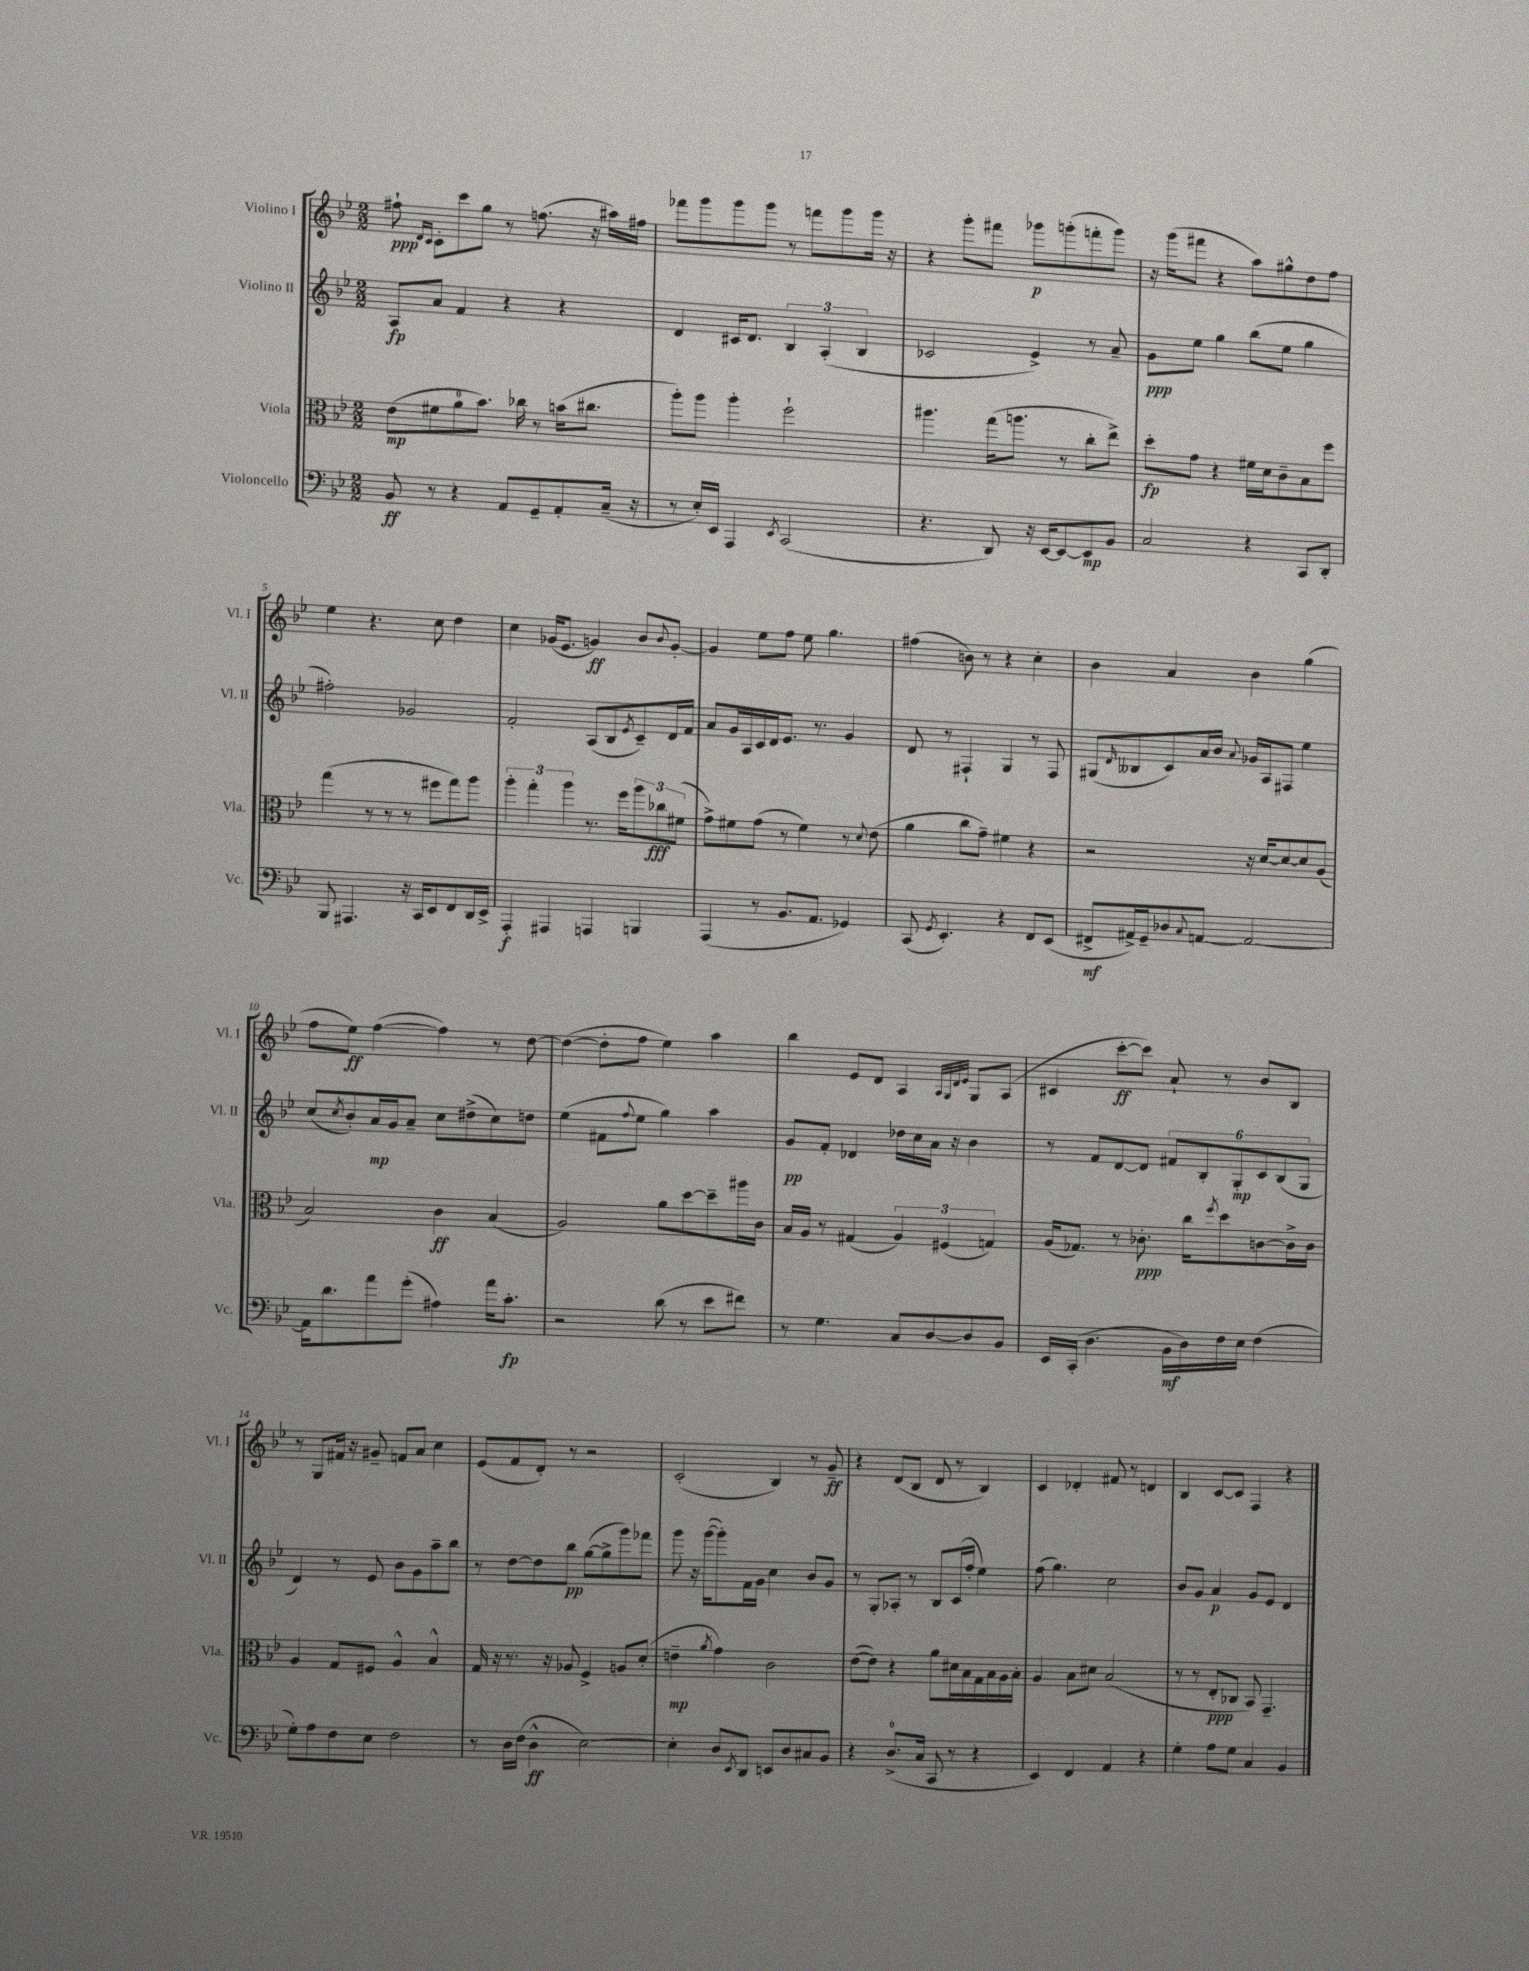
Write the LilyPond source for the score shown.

<<
\new StaffGroup <<
\new Staff = "s0" \with { instrumentName = "Violino I" shortInstrumentName = "Vl. I" } {
    \clef treble \key bes \major \numericTimeSignature \time 2/2
    fis''8-!\ppp \grace { d'16 c'16 } c'8-. c'''8 g''8 r8 f''8.( r16 ais''16) fis''16 |
    fes'''8 g'''8 g'''8 g'''8 r8 f'''8 g'''8 g'''16 r16 |
    r4 g'''8-. fis'''8 ges'''8\p g'''8-.( f'''8-. g'''8) |
    r16 g'''16( fis'''8 r4 a''8) gis''8-^ d''8 f''8 |
    ees''4 r4. c''8 d''4 |
    c''4 ges'16( ees'8. g'4\ff) bes'8 \appoggiatura { bes'8 } g'8~-. |
    g'4 ees''8 f''8 ees''8 g''4. |
    fis''4( b'8) r8 r4 c''4-. |
    bes'4 a'4 bes'4 g''4( |
    f''8 ees''8\ff) f''4~( f''4) r8 d''8~ |
    d''4~( d''8-. f''8 ees''4) a''4 |
    bes''4 ees'8 d'8 a4 \grace { a32 g32 d'32 ees'32 } g8 a8( |
    cis'4 c'''8~-.\ff c'''8) a'8-! r8 bes'8 bes8 |
    r8 g8 fis'16 r16 gis'8-- f'8 a'8 c''4 |
    ees'8( f'8 d'8-.) r8 r2 |
    c'2-.( bes4) r8 g'8--\ff |
    r4 d'8( bes8 d'8 r8 bes4) |
    c'4 des'4-. fis'8 r8 d'4 |
    bes4 c'8~ c'8 f4 r4 \bar "|." |
}
\new Staff = "s1" \with { instrumentName = "Violino II" shortInstrumentName = "Vl. II" } {
    \clef treble \key bes \major \numericTimeSignature \time 2/2
    a8\fp a'8 f'4 r4 r4 |
    d'4 cis'16 d'8. \tuplet 3/2 { bes4 a4-.( bes4 } |
    ces'2 ees'4->) r8 a'8-- |
    g'8\ppp ees''8 g''4 bes''8( ees''8 g''4 |
    fis''2-.) ges'2 |
    f'2-. a8( bes8 \acciaccatura { ees'8 } c'8--) d'16 f'16 |
    a'8 g'16 a16 c'16 d'16 ees'8. r8. g'4 |
    d'8 r8 fis4-! g4 r8 fis8 |
    gis8( \grace { d'16 } beses8 c'8) a'16 bes'16 \appoggiatura { a'8 } ges'16 a16 fis8 ees''4 |
    c''8( \acciaccatura { c''8 } bes'8-.) a'16\mp g'16 a'8-- c''8 dis''8->( c''8) d''8 |
    ees''4( fis'8 \appoggiatura { f''8 } ees''8 g''4) a''4 |
    g'8\pp f'8-. des'4 des''16 c''16 a'16 r16 bes'4 |
    r8 f'8 d'8~ d'8 \tuplet 6/4 { fis'8 bes8-. g8-.\mp c'8 bes8( g8 } |
    d'4) r8 ees'8 bes'8 g'8 a''8-- bes''8 |
    r8 d''8~ d''8 bes''8\pp g''8~( g''8-> g'''8) fes'''8 |
    g'''8 r16 g'''16~( g'''8-.) f'16 g'16 c''4 bes'8 g'8 |
    r8 g8-. aes8-. r8 bes8 c'16( f''16-. ees''4) |
    f''8( g''4.) c''2 |
    bes'8 g'8 a'4\p g'8 ees'8 d'4 \bar "|." |
}
\new Staff = "s2" \with { instrumentName = "Viola" shortInstrumentName = "Vla." } {
    \clef alto \key bes \major \numericTimeSignature \time 2/2
    ees'8\mp( fis'8 a'8-0 bes'8.) ces''16 r8 b'16( cis''8. |
    a''8-.) a''8 a''4-. f''2-! |
    ais''4. g''16( a''8. r8 c''8-. ees''8->) |
    d''8-.\fp g'8 r4 fis'16 d'16 c'8-- bes8 f''8 |
    g''4( r8 r8 r8 fis''8 g''8) a''8 |
    \tuplet 3/2 { a''4-. g''4-. a''4 } r8. f''16 \tuplet 3/2 { a''8 ces''8\fff fis'8( } |
    g'8->) fis'8 g'8( r8 fis'4) r8 \appoggiatura { d'8 } ees'8( |
    a'4 c''8 g'8--) fis'4 r4 |
    r2 r16 d'16~ d'8~ d'8 a8( |
    bes2) c'4\ff bes4( |
    a2) a'8 d''8~ d''8-- ais''16 c'16 |
    bes16 a16 r8 gis4( \tuplet 3/2 { a4) fis4( g4) } |
    a16( ges8.) r8 ces'8.-.\ppp c''16 \acciaccatura { f''8 } d''8 c'8~ c'16-> c'16 |
    a4 g8 fis8 a4-^ bes4-^ |
    g16 r16 r8. r16 aes8 f4-> a8 d'8-.( |
    e'4--\mp \acciaccatura { a'8 } g'4) c'2 |
    ees'8~( ees'8) r4 a'8 dis'16 bes16 g16 bes16 a16 bes16-. |
    a4 bes8 dis'8 bes2( |
    r8 r8 ees8-.\ppp ces8 bes,8) g,4.-- \bar "|." |
}
\new Staff = "s3" \with { instrumentName = "Violoncello" shortInstrumentName = "Vc." } {
    \clef bass \key bes \major \numericTimeSignature \time 2/2
    bes,8\ff r8 r4 a,8 g,8-- a,8-. c16--( r16 |
    r8 ees16-.) ees,16 a,,4 \acciaccatura { ees,8 } c,2( |
    r4. d,8) r16 ees,16~ ees,8~ ees,8\mp bes,8 |
    c2 r4 c,8 d,8-. |
    bes,,8 ais,,4. r16 c,16 ees,8 f,8 d,16 ees,16-> |
    a,,4-.\f ais,,4 a,,4 b,,4 |
    a,,4( r8 bes,8. a,8. ges,4) |
    c,8( \acciaccatura { g,8 } ees,4.-.) r4 f,8 ees,8( |
    fis,8->\mf ais,16->) g,16-- des8 \appoggiatura { c8 } a,8~ a,2~ |
    a,16 d'8. a'8 g'8-.( ais4) a'16 c'8.-.\fp |
    r2 d'8( r8 ees'8 fis'8) |
    r8 g4. c8 d8~ d8 bes,8 |
    ees,16 c,16-.( d4. bes,16\mf d16) f16 ees16 f4( |
    g8-.) a8 f8 ees8 f2 |
    r8 d16 f16( d4-^\ff ees2~) |
    ees4-. d8 \acciaccatura { ees,8 } d,8 e,8 d8 cis8 bes,8 |
    r4 d8.-0->( c16 c,8 r8 r4 |
    ees,4) f,4 a,4 r4 |
    g4-. a8 g8 c4 bes,4 \bar "|." |
}
>>
>>
